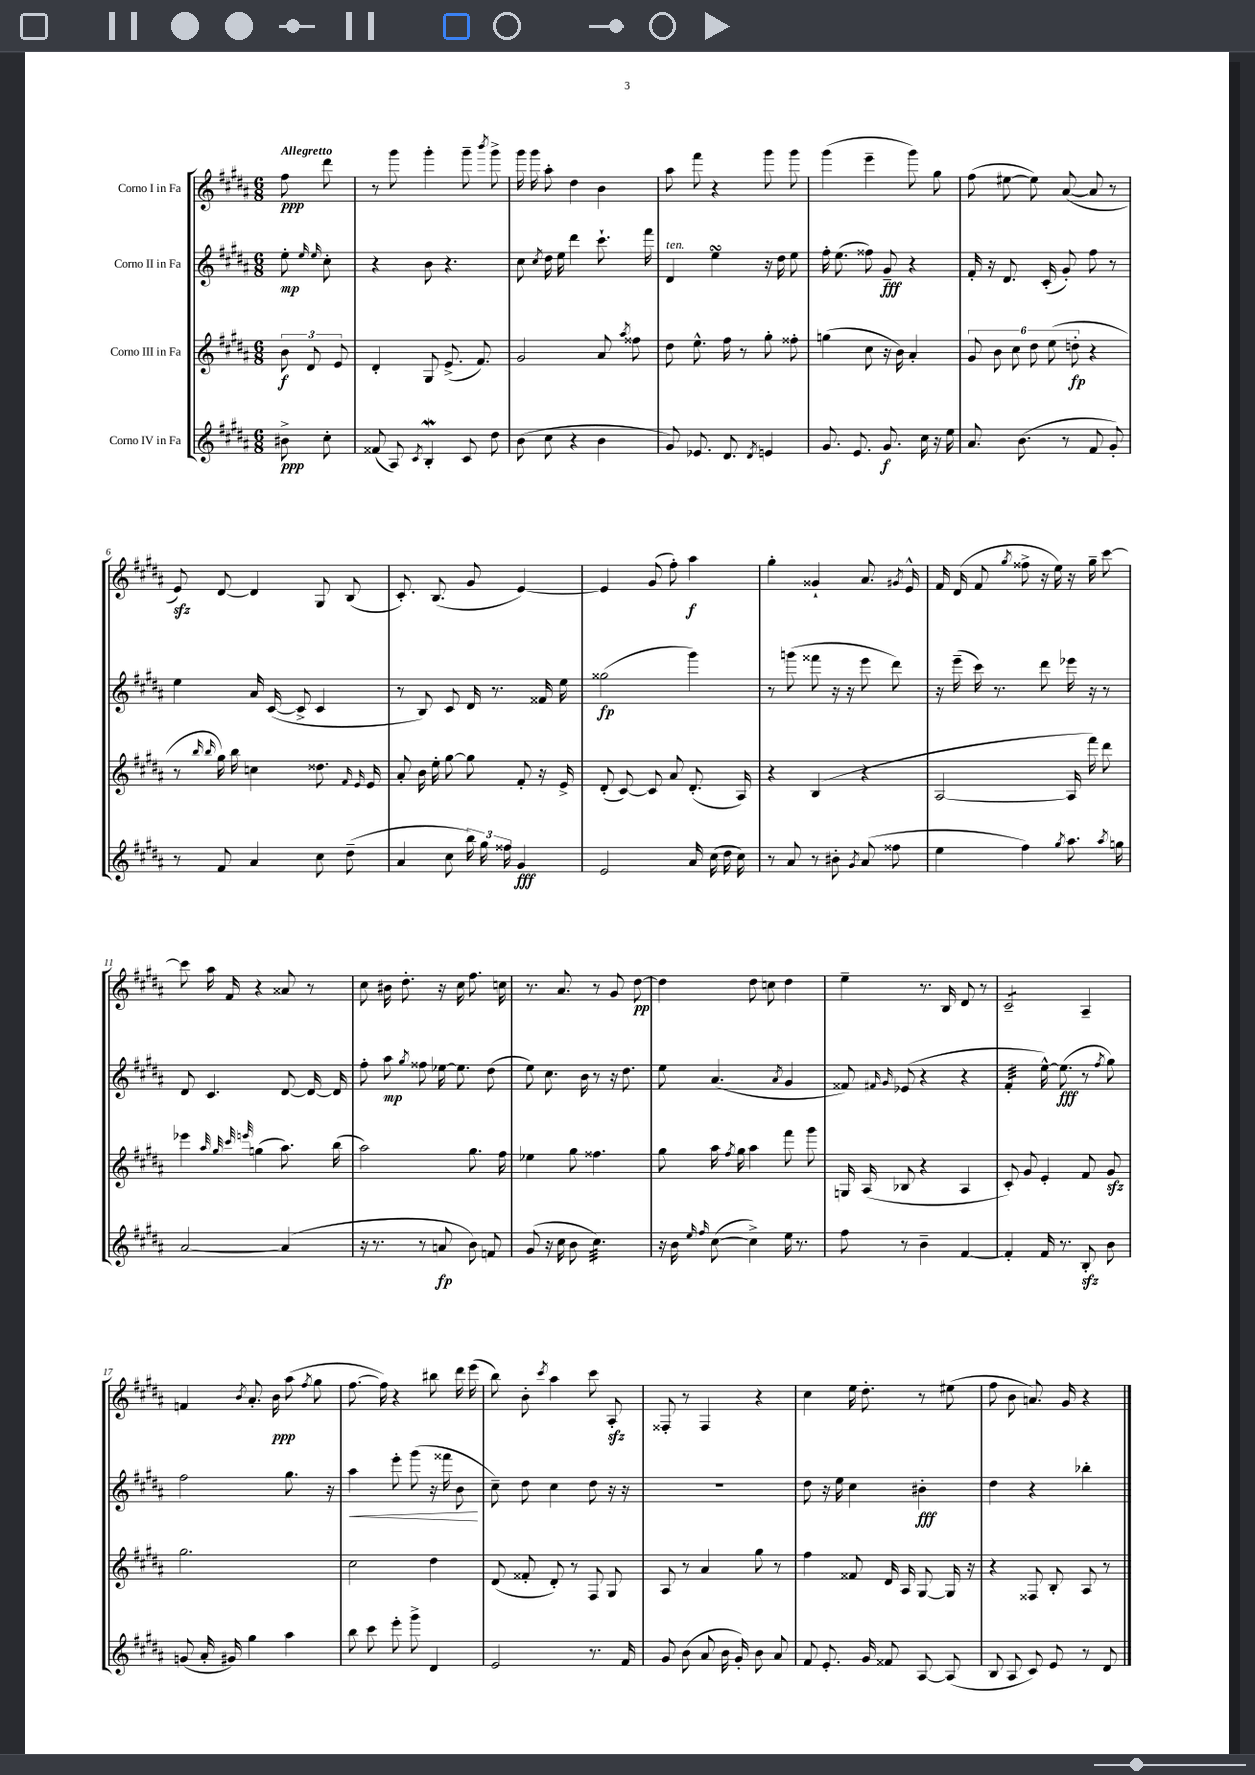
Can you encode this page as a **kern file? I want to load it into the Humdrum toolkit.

**kern	**kern	**kern	**kern
*staff4	*staff3	*staff2	*staff1
*clefG2	*clefG2	*clefG2	*clefG2
*k[f#c#g#d#a#]	*k[f#c#g#d#a#]	*k[f#c#g#d#a#]	*k[f#c#g#d#a#]
*M6/8	*M6/8	*M6/8	*M6/8
8b#^\	12b\	8ee'\	8ff#\
.	12d#/	.	.
.	.	16qqee/	.
.	.	16qqee/	.
8cc#'\	.	8cc#'\	8ddd#\
.	12e/	.	.
=	=	=	=
(8f##/	4d#'/	4r	8r
8A#/)	.	.	8ggg#\
8qc#/	.	.	.
4B'/	8G#/	8b\	4ggg#'\
.	(8.e^/	4.r	.
8c#/	.	.	8ggg#~\
.	8.f#/)	.	.
.	.	.	8qbbb/
8dd#\	.	.	8ggg#^\
=	=	=	=
(8b\	2g#/	8cc#\	16ggg#\
.	.	.	16ggg#\
.	.	8qcc#/	.
8cc#\	.	16dd#\	8aa#'\
.	.	16ee\	.
4r	.	4ddd#\	4dd#\
4b\	8a#/	8.ccc#`\	4b\
.	8qaa#/	.	.
.	8ff##\	.	.
.	.	16fff#\	.
=	=	=	=
8g#/)	8dd#\	4d#/	8aa#\
8.e-/	8.ee^^\	.	8fff#\
.	.	4ee\	4r
8.d#/	16ff#\	.	.
.	8r	.	.
8qd#/	.	.	.
4e/	8gg#'\	16r	8ggg#\
.	.	16dd#\	.
.	8ff##'\	8ee\	8ggg#\
=	=	=	=
8.g#/	(4gg\	16ff#'\	(4ggg#\
.	.	(8.ee\	.
8.e/	.	.	.
.	8cc#\	8ff##\)	4eee~\
8.g#/	16r	8g#~/	.
.	16b\)	.	.
.	4a#'/	4r	8ggg#\)
16cc#\	.	.	.
16r	.	.	8gg#\
16ee\	.	.	.
=	=	=	=
8.a#/	12g#/	16f#'/	(8ff#\
.	.	16r	.
.	12b\	.	.
.	.	8.d#/	[8ee#\
.	12cc#\	.	.
(8.b\	.	.	.
.	12dd#\	.	8ee#\])
.	.	(16c#'/	.
.	(12ee\	.	.
8r	.	8g#'/)	([8a#/
.	12dd'\	.	.
8f#/	4r	8ff#\	8a#/]
8g#'/)	.	8r	8r
=	=	=	=
8r	8r	4ee\	8e/)
.	16qqbb/	.	.
.	16qqbb/	.	.
8f#/	16gg#\)	.	[8d#/
.	16bb\	.	.
4a#/	4cc\	16a#/	4d#/]
.	.	([16c#/	.
.	.	8c#^/]	.
8cc#\	8.dd##\	4c#/	8G#/
(8dd#~\	.	.	(8B/
.	16qqf#/	.	.
.	16qqe/	.	.
.	16e/	.	.
=	=	=	=
4a#/	8a#'/	8r	8.c#'/)
.	16b\	8B/)	.
.	16ee'\	.	(8.B/
8cc#\	[8gg#\	8c#/	.
24bb\)	8gg#\]	16d#/	8g#/
24gg#\	.	.	.
.	.	8.r	.
24ff##\	.	.	.
4g#/	8f#'/	.	[4e/)
.	16r	16f##/	.
.	16e^/	16ee\	.
=	=	=	=
2e/	(8d#'/	(2gg##\	4e/]
.	[8c#/)	.	.
.	8c#/]	.	(8g#/
.	8a#/	.	8ff#'\)
16a#/	(8.d#'/	4ggg#\)	4aa#\
(16cc#\	.	.	.
16dd#\	.	.	.
16cc#\)	16A#/)	.	.
=	=	=	=
8r	4r	8r	4gg#'\
8a#/	.	(8ggg\	.
8r	(4B/	8fff##\	4g##`/
8b#'\	.	16r	.
.	.	16r	.
8qg#/	.	.	.
(8a#/	4r	8eee\	8.a#/
8ff##\	.	8ddd#\)	.
.	.	.	8qg#/
.	.	.	16e^^/
=	=	=	=
4ee\	[2A#/	16r	16f#/
.	.	(16eee~\	(16d#/
.	.	16ccc#\)	8f#/
.	.	8.r	.
.	.	.	8qgg#/
4ff#\)	.	.	8ff##^\
.	.	8ddd#\	16r
.	.	.	16ee\)
8qgg#/	.	.	.
8.aa#\	16A#/]	16eee-\	16r
.	16fff#\)	16r	16gg#~\
.	8ddd#\	8r	[8ccc#\
8qaa#/	.	.	.
16gg\	.	.	.
=	=	=	=
[2a#/	4eee-\	8d#/	8ccc#\]
.	.	4.c#/	16aa#\
.	.	.	16f#/
.	32qqaa#/	.	.
.	32qqgg#/	.	.
.	32qqccc#/	.	.
.	32qqeee/	.	.
.	(4gg\	.	4r
(4a#/]	8.aa#\)	[8d#/	8a##/
.	.	16d#/_	8r
.	(16bb\	16d#/]	.
=	=	=	=
16r	2aa#\)	8ff#'\	8cc#\
8.r	.	.	.
.	.	8aa#\	16b#\
.	.	.	8.dd#'\
.	.	8qgg#/	.
8r	.	8ff##\	.
8a/	.	[16ee-\	16r
.	.	8.ee-\]	16cc#\
8b\)	8.gg#\	.	8.ff#\
8f/	.	(8dd#\	.
.	16ff#\	.	16cc\
=	=	=	=
(8g#/	4ee-\	8ee\)	8.r
16r	.	8.cc#\	.
16cc#\	.	.	8.a#/
8b\	8gg#\	.	.
.	.	16b\	.
4.cc#\)	4.ff##\	8r	8r
.	.	16r	8g#/
.	.	8.dd#\	.
.	.	.	[8dd#\
=	=	=	=
16r	8gg#\	8ee\	4dd#\]
16b\	.	.	.
16qqee/	.	.	.
16qqff#/	.	.	.
([8cc#\	16aa#\	(4.a#/	.
.	8qff#/	.	.
.	16gg#\	.	.
4cc#^\])	4aa#\	.	8dd#\
.	.	.	8cc\
.	.	8qa#/	.
16ee\	8fff#\	4g#/	4dd#\
8.r	.	.	.
.	8ggg#\	.	.
=	=	=	=
8ff#\	16G/	8f##/)	4ee~\
.	(16A#/	.	.
.	.	16qqf#/	.
.	.	16qqg#/	.
8r	8B-/	(8e-/	.
4b~\	4r	4r	8.r
.	.	.	16B/
[4f#/	4A#/	4r	8d#/
.	.	.	8r
=	=	=	=
4f#'/]	8c#'/)	4f#'/	2c#~/
.	8g#/	.	.
16f#/	4e'/	[16ee^^\)	.
8.r	.	(8.ee\]	.
8B'/	8f#/	8r	4A#~/
.	.	8qff#/	.
8b\	8g#/	8gg#\)	.
=	=	=	=
(8g/	2.gg#\	2ff#\	4f/
16a#'/	.	.	.
16g#/)	.	.	.
.	.	.	8qb/
4gg#\	.	.	8.a#'/
.	.	.	16b\
4aa#\	.	8.gg#\	(8aa#\
.	.	.	8qff#/
.	.	.	8gg#\
.	.	16r	.
=	=	=	=
8bb\	2cc#\	4aa#\	[8.ff#\
8ccc#\	.	.	.
.	.	.	16ff#\])
8eee'\	.	8eee'\	4r
8ggg#^\	.	(8ggg#\	.
4d#/	4dd#\	16r	8bb#\
.	.	16fff##\	.
.	.	8b\	16ddd#\
.	.	.	(16eee\
=	=	=	=
2e/	(8d#/	8cc#~\)	8bb\)
.	8f##'/	8dd#\	8b'\
.	.	.	8qccc#/
.	8d#'/)	4cc#\	4aa#\
.	8r	.	.
8.r	8F#/	8dd#\	8ccc#\
.	8G#/	16r	8A#'/
16f#/	.	16r	.
=	=	=	=
8g#/	8A#/	2.r	8F##'/
(8b\	8r	.	8r
8a#/	4a#/	.	4F##/
16b\	.	.	.
16g#'/)	.	.	.
8b\	8gg#\	.	4r
8a#/	8r	.	.
=	=	=	=
8f#/	4ff#\	8dd#\	4cc#\
8.e'/	.	16r	.
.	.	16ee\	.
.	8f##/	4cc#\	16ee\
16g#/	.	.	8.dd#'\
8f##/	16d#/	.	.
.	16A#/	.	.
[8A#/	[8G#/	4b#'\	8r
(8A#/]	16G#/]	.	(8ee#\
.	16r	.	.
=	=	=	=
8B/	4r	4dd#\	8ff#\
8A#/	.	.	8b\
8c#/)	8F##/	4r	8.a/)
8e/	8B'/	.	.
.	.	.	16g#/
8r	8A#/	4bb-'\	4r
8d#/	8r	.	.
==	==	==	==
*-	*-	*-	*-
